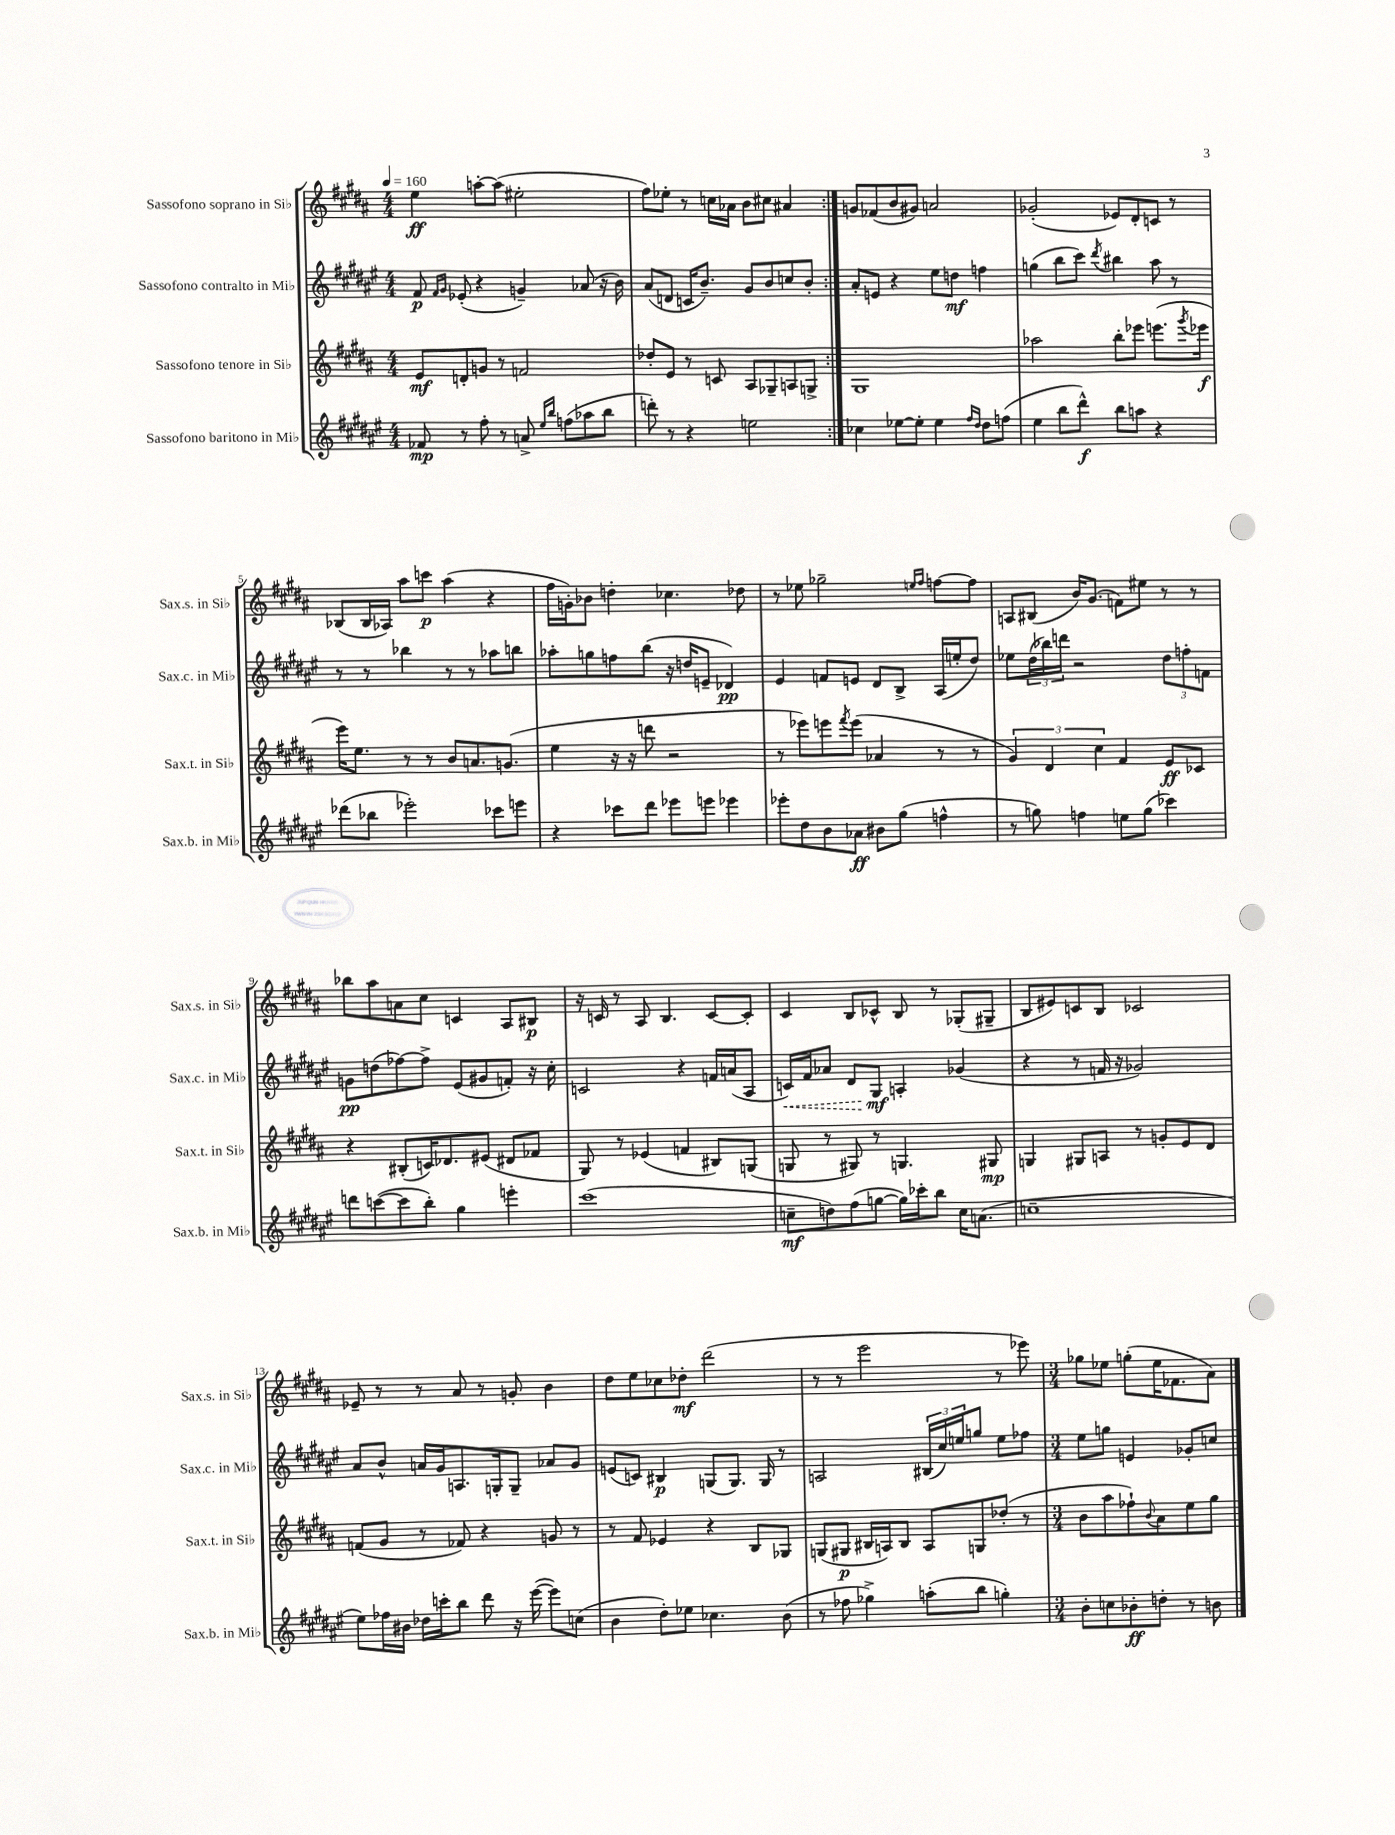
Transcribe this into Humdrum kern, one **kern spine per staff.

**kern	**kern	**kern	**kern
*staff4	*staff3	*staff2	*staff1
*clefG2	*clefG2	*clefG2	*clefG2
*k[f#c#g#d#a#e#]	*k[f#c#g#d#a#]	*k[f#c#g#d#a#e#]	*k[f#c#g#d#a#]
*M4/4	*M4/4	*M4/4	*M4/4
*MM160	*MM160	*MM160	*MM160
8f-	8e	8f#	4ee
.	.	16qqf#	.
.	.	16qqg#	.
8r	8d'	(8e-'	.
8ff#'	8g	4r	[8aa'
8r	8r	.	(8aa]
8a^	2f	4g~)	2ee#'
16qqee#	.	.	.
16qqbb	.	.	.
(8ff	.	.	.
8aa-	.	(8a-	.
8bb	.	16r	.
.	.	16b)	.
=	=	=	=
8ddd')	8dd-'	(8a#	8ff#)
8r	8e	8d	8ee-'
4r	8r	16c	8r
.	.	8.b~)	.
.	8c	.	16cc
.	.	.	16a-
2ee	8A#	8g#	8b
.	8G-~	8b	8cc#
.	8A	8cc	4a#
.	8G^	8b'	.
=:|!	=:|!	=:|!	=:|!
4cc-	1G#	8a#'	8g
.	.	8e	(8f-
[8ee-	.	4r	8b
8ee-']	.	.	8g#)
4ee-	.	8ee#	2a
.	.	8dd	.
16qqff#	.	.	.
16qqdd#	.	.	.
8dd#	.	4ff	.
(8ff	.	.	.
=	=	=	=
4ee#	2aa-	(4gg	(2g-'
8bb	.	8bb	.
8ddd#^^)	.	8ccc#)	.
.	.	8qddd#	.
8bb	8bb'	4bb#	8e-)
8aa	8eee-	.	8d#'
4r	(8.eee	8aa#	8c
.	.	8r	8r
.	8qggg#	.	.
.	16eee-	.	.
=	=	=	=
(8ddd-	16eee)	8r	(8B-
.	8.ee	.	.
8bb-	.	8r	16B-
.	.	.	16A-)
2eee-')	8r	4bb-	8aa#
.	8r	.	8ccc
.	8b	8r	(4aa#
.	8.a	8r	.
8ccc-	.	8aa-	4r
.	(8.g	.	.
8eee	.	8bb	.
=	=	=	=
4r	4ee	8aa-'	16ff#
.	.	.	16g')
.	.	8gg	8b-
8ccc-	16r	8ff	4dd'
.	16r	.	.
8ddd#	8ddd	(8bb	.
8eee-	2r	16r	4.cc-
.	.	16dd	.
8eee	.	8e~	.
4eee-	.	4d-)	.
.	.	.	8dd-
=	=	=	=
8eee-'	8r	4e#	8r
8dd#	8eee-)	.	8ee-
8b	8eee	8f	2gg-~
.	8qfff#	.	.
8a-	(8eee	8e	.
8b#	4a-	8d#	.
(8gg#	.	8B^	.
.	.	.	16qqee
.	.	.	16qqff#
4ff^^	8r	(16A#	[8ff
.	.	16ee'	.
.	8r	8dd#)	8ff]
=	=	=	=
8r	6g#)	8ee-	8A
8gg)	.	(24dd#	(8B#
.	6d#	24bb-)	.
.	.	24ddd	.
4ff	.	2r	16b)
.	.	.	(8.g#
.	6cc#	.	.
8ee	4f#	.	8f)
(8gg	.	.	8ee#
4ccc-)	8e	12dd#	8r
.	.	12ff'	.
.	8c-	.	8r
.	.	12f	.
=	=	=	=
8ddd	4r	8g	8bb-
([8ccc	.	(8dd	8aa#
8ccc]	(8B#'	[8ff-)	8a
8bb')	16c)	8ff-^]	8cc#
.	8.d-	.	.
4gg#	.	(8e#	4c
.	(8e#	8g#	.
4eee'	8d#	8f')	8A#
.	8f-	16r	8B#
.	.	16cc#'	.
=	=	=	=
(1ccc#	8G#)	2c	16r
.	.	.	16c
.	8r	.	8r
.	(4e-	.	8A#
.	.	.	4.B
.	4f	4r	.
.	8B#)	16f	[8c
.	.	(16a	.
.	(8G	8A#	8c']
=	=	=	=
8cc~	8G	16c)	4c#
.	.	16f#	.
8dd)	8r	8a-	.
(8ff#	8G#)	8d#	8B
[8gg	8r	8G#	8c-^^
16gg])	4.G	4A'	8B
16ccc-'	.	.	.
8bb	.	.	8r
16cc	.	(4g-	(8G-'
(8.a	.	.	.
.	8G#	.	8G#~
=	=	=	=
1cc~	4G	4r	8B
.	.	.	8e#)
.	8G#	8r	8c
.	8A	16f	8B
.	.	16r	.
.	8r	2g-)	2c-
.	8g'	.	.
.	8e	.	.
.	8d#	.	.
=	=	=	=
8ee#)	(8f	8a#	8e-~
16ff-	8g#	8b^^	8r
16b#	.	.	.
16dd-	8r	16a	8r
16ccc'	.	16g#	.
8bb	8f-)	8.A	8a#
8ddd#	4r	.	8r
.	.	16G'	.
16r	.	8G~	8g'
([16eee#	.	.	.
8eee#])	8g	8a-	4b
(8cc	8r	8g#	.
=	=	=	=
4b	8r	(8e	8dd#
.	8f#	8c)	8ee
8dd#')	4e-	4B#	8cc-
8ee-	.	.	8dd-'
4.cc-	4r	(8G	(2ddd#
.	.	8.G)	.
.	8B	.	.
.	.	16G	.
(8b	8G-	8r	.
=	=	=	=
8r	(8G	2A	8r
8ff-	8G#	.	8r
4gg-^)	16B#	.	2eee
.	16A)	.	.
.	8B#	.	.
(8aa'	8A	(24B#	.
.	.	24cc#)	.
.	.	24ee	.
8bb	8G	8gg	.
4gg')	(8dd-'	8ee	8r
.	8r	8ff-	8eee-)
=	=	=	=
*M3/4	*M3/4	*M3/4	*M3/4
8b'	8b	8ee#	8gg-
8cc	8aa#	8gg	8ee-
8b-'	8ff-`)	4e	(8gg'
.	8qqb	.	.
8dd'	8a#	.	16ee-
.	.	.	8.f-
8r	8ee	8g-'	.
8b	8gg#	8cc	8a#)
==	==	==	==
*-	*-	*-	*-
